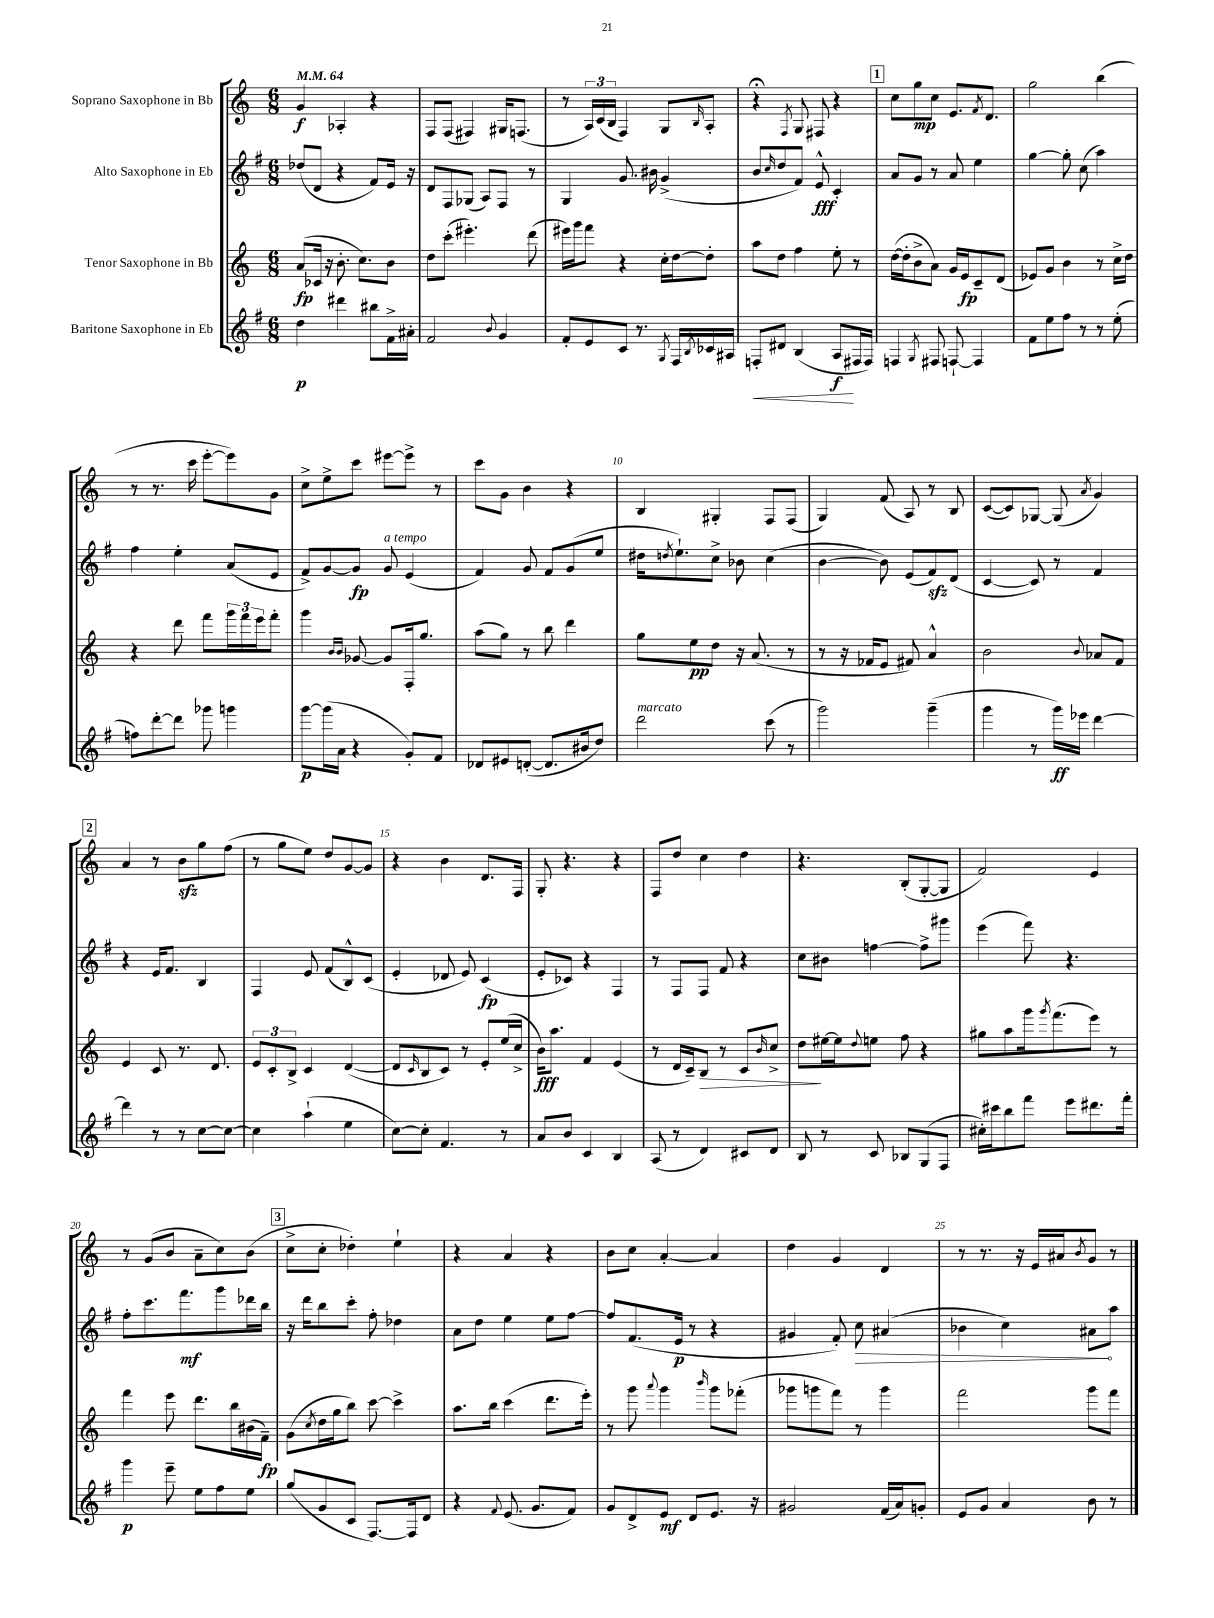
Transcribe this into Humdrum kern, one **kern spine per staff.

**kern	**kern	**kern	**kern
*staff4	*staff3	*staff2	*staff1
*clefG2	*clefG2	*clefG2	*clefG2
*k[f#]	*k[]	*k[f#]	*k[]
*M6/8	*M6/8	*M6/8	*M6/8
*MM64	*MM64	*MM64	*MM64
4dd	(8a	(8dd-	4g
.	16c-	8d	.
.	16r	.	.
4ddd#	8.b'	4r	4A-'
.	8.cc)	.	.
8bb#	.	8f#)	4r
16f#^	8b	16e	.
16a#'	.	16r	.
=	=	=	=
2f#	8dd	8d	8F
.	(8ccc'	8F#	(8F
.	4.eee#')	(8G-	4F#)
.	.	8A)	.
8qqb	.	.	.
4g	.	8F#	16G#
.	.	.	(8.F
.	(8ddd	8r	.
=	=	=	=
8f#'	16eee#)	4G	8r
.	16ggg	.	.
8e	8fff	.	24A)
.	.	.	(24c
.	.	.	24B
8c	4r	8.g	4F)
8.r	.	.	.
.	.	16b#	.
.	16cc'	(4g^	8G
8qG	.	.	.
16F#	[16dd	.	.
8qB	.	.	16qqB
16c-	8dd']	.	8A'
16A#	.	.	.
=	=	=	=
8F'	8aa	8b	4r;
.	.	16qqcc	.
8d#	8dd	8dd	.
.	.	.	8qF
(4B	4ff	8f#)	8G
.	.	8e^^	8F#
8A	8ee'	4c'	4r
16F#	8r	.	.
16F#)	.	.	.
=	=	=	=
4F	([16dd	8a	8cc
.	16dd']	.	.
.	8b^	8g	8gg
8qG	.	.	.
8F#	8a)	8r	8cc
[8F`	16g	8a	8.e
.	16e	.	.
4F]	8c~	4ee	.
.	.	.	8qf
.	.	.	8.d
.	(8d	.	.
=	=	=	=
8f#	8e-)	[4gg	2gg
8ee	8g	.	.
8ff#	4b	8gg']	.
8r	.	(8cc	.
8r	8r	4aa)	(4bb
(8ee'	16cc^	.	.
.	16dd	.	.
=	=	=	=
8ff)	4r	4ff#	8r
[8ddd'	.	.	8.r
8ddd]	8ddd	4ee'	.
.	.	.	16ccc
8ggg-	8fff	.	[8eee'
4ggg	24ggg	(8a	8eee])
.	24fff	.	.
.	24eee	.	.
.	8fff'	8e	8g
=	=	=	=
[8ggg	4ggg	8f#^)	8cc^
(16ggg]	.	[8g	8ee^
16a	.	.	.
.	16qqb	.	.
.	16qqb	.	.
4r	[8g-	8g]	8ccc
.	8g-]	8g	[8eee#
8g')	16F'	(4e	8eee#^]
.	8.gg	.	.
8f#	.	.	8r
=	=	=	=
8d-	(8aa	4f#)	8ccc
8e#	8gg)	.	8g
([8d'	8r	8g	4b
8.d]	8bb	8f#	.
.	4ddd	(8g	4r
16b#	.	.	.
8dd)	.	8ee	.
=	=	=	=
2ddd	8gg	16dd#	4B
.	.	8qdd	.
.	.	8.ee`)	.
.	8ee	.	.
.	8dd	8cc^	4G#'
.	16r	8b-	.
.	(8.a	.	.
(8ccc	.	(4cc	8F
8r	8r	.	(8F
=	=	=	=
2ggg)	8r	[4b	4G)
.	16r	.	.
.	16f-	.	.
.	8e	8b])	(8f
.	8f#)	(8e	8A)
(4ggg~	4a^^	8f#)	8r
.	.	(8d	8B
=	=	=	=
4ggg	2b	[4c	([8c
.	.	.	8c])
8r	.	8c])	[8G-
16ggg)	.	8r	(8G-]
16eee-	.	.	.
.	8qqb	.	8qa
[4ddd	8a-	4f#	4g)
.	8f	.	.
=	=	=	=
4ddd]	4e	4r	4a
8r	8c	16e	8r
.	.	8.f#	.
8r	8.r	.	8b
[8cc	.	4B	8gg
.	8.d	.	.
8cc_	.	.	(8ff
=	=	=	=
4cc]	12e	4F#	8r
.	12c'	.	.
.	.	.	8gg
.	12B^	.	.
(4aa`	4c	8e	8ee)
.	.	(8f#	8dd
4ee	([4d	8B^^)	[8g
.	.	(8c	8g]
=	=	=	=
[8cc)	8d]	4e'	4r
.	16qqc	.	.
8cc']	8B	.	.
4.f#	8c)	8d-	4b
.	8r	8e)	.
.	8e'	(4c	8.d
8r	(16ee	.	.
.	16cc^	.	16F
=	=	=	=
8a	16b)	8e'	8G'
.	8.aa	.	.
8b	.	8c-)	4.r
4c	4f	4r	.
4B	(4e	4F#	4r
=	=	=	=
(8A	8r	8r	8F
8r	16d	8F#	8dd
.	16c~)	.	.
4d)	8B	8F#	4cc
.	8r	8f#	.
8c#	8c	4r	4dd
.	16qqb	.	.
8d	8cc^	.	.
=	=	=	=
8B	8dd	8cc	4.r
8r	[16ee#	8b#	.
.	16ee#]	.	.
.	8qqdd	.	.
8c	8ee	[4ff	.
8B-	8ff	.	(8B'
(8G	4r	8ff^]	[8G'
8F#	.	8ggg#	8G]
=	=	=	=
16cc#')	8gg#	(4eee	2f)
16ccc#	.	.	.
8bb	8aa	.	.
8fff#	16ggg	8fff#)	.
.	8qggg	.	.
.	(8.fff	.	.
8eee	.	4.r	.
8.ddd#	8eee)	.	4e
.	8r	.	.
16fff#'	.	.	.
=	=	=	=
4ggg	4fff	8ff#'	8r
.	.	8.ccc	(8g
8eee~	8eee	.	8b
.	.	8.fff#	.
8ee	8.ddd	.	8a~
8ff#	.	8ggg	8cc)
.	16bb	.	.
8ee	(16b#	16ddd-	(8b
.	16f~)	16bb	.
=	=	=	=
(8gg	(8g	16r	8cc^
.	.	16ddd	.
.	8qcc	.	.
8g	16dd	8bb	8cc'
.	16gg	.	.
8c	8bb)	8ccc'	4dd-')
[8.F#)	[8ccc	8ff#'	.
.	4ccc^]	4dd-	4ee`
16F#]	.	.	.
8d	.	.	.
=	=	=	=
4r	8.aa	8a	4r
.	.	8dd	.
.	16bb	.	.
8qqf#	.	.	.
(8.e	(4ccc	4ee	4a
8.g	.	.	.
.	8.ddd	8ee	4r
8f#)	.	[8ff#	.
.	16eee')	.	.
=	=	=	=
8g	8r	8ff#]	8b
8d^	8ggg	(8.f#	8cc
.	8qqaaa	.	.
8e	4ggg	.	[4a'
.	.	16e	.
8d	.	8r	.
.	16qqbbb	.	.
8.e	8ggg	4r	4a]
.	(8fff-'	.	.
16r	.	.	.
=	=	=	=
2g#	8ggg-	4g#	4dd
.	8ggg	.	.
.	8fff)	8f#')	4g
.	8r	8cc	.
(16f#	4ggg	(4a#	4d
16a)	.	.	.
8g'	.	.	.
=	=	=	=
8e	2fff	4b-	8r
8g	.	.	8.r
4a	.	4cc)	.
.	.	.	16r
.	.	.	16e
.	.	.	16a#
.	.	.	8qb
8b	8ggg	8a#	8g
8r	8fff	8aa	8r
==	==	==	==
*-	*-	*-	*-
